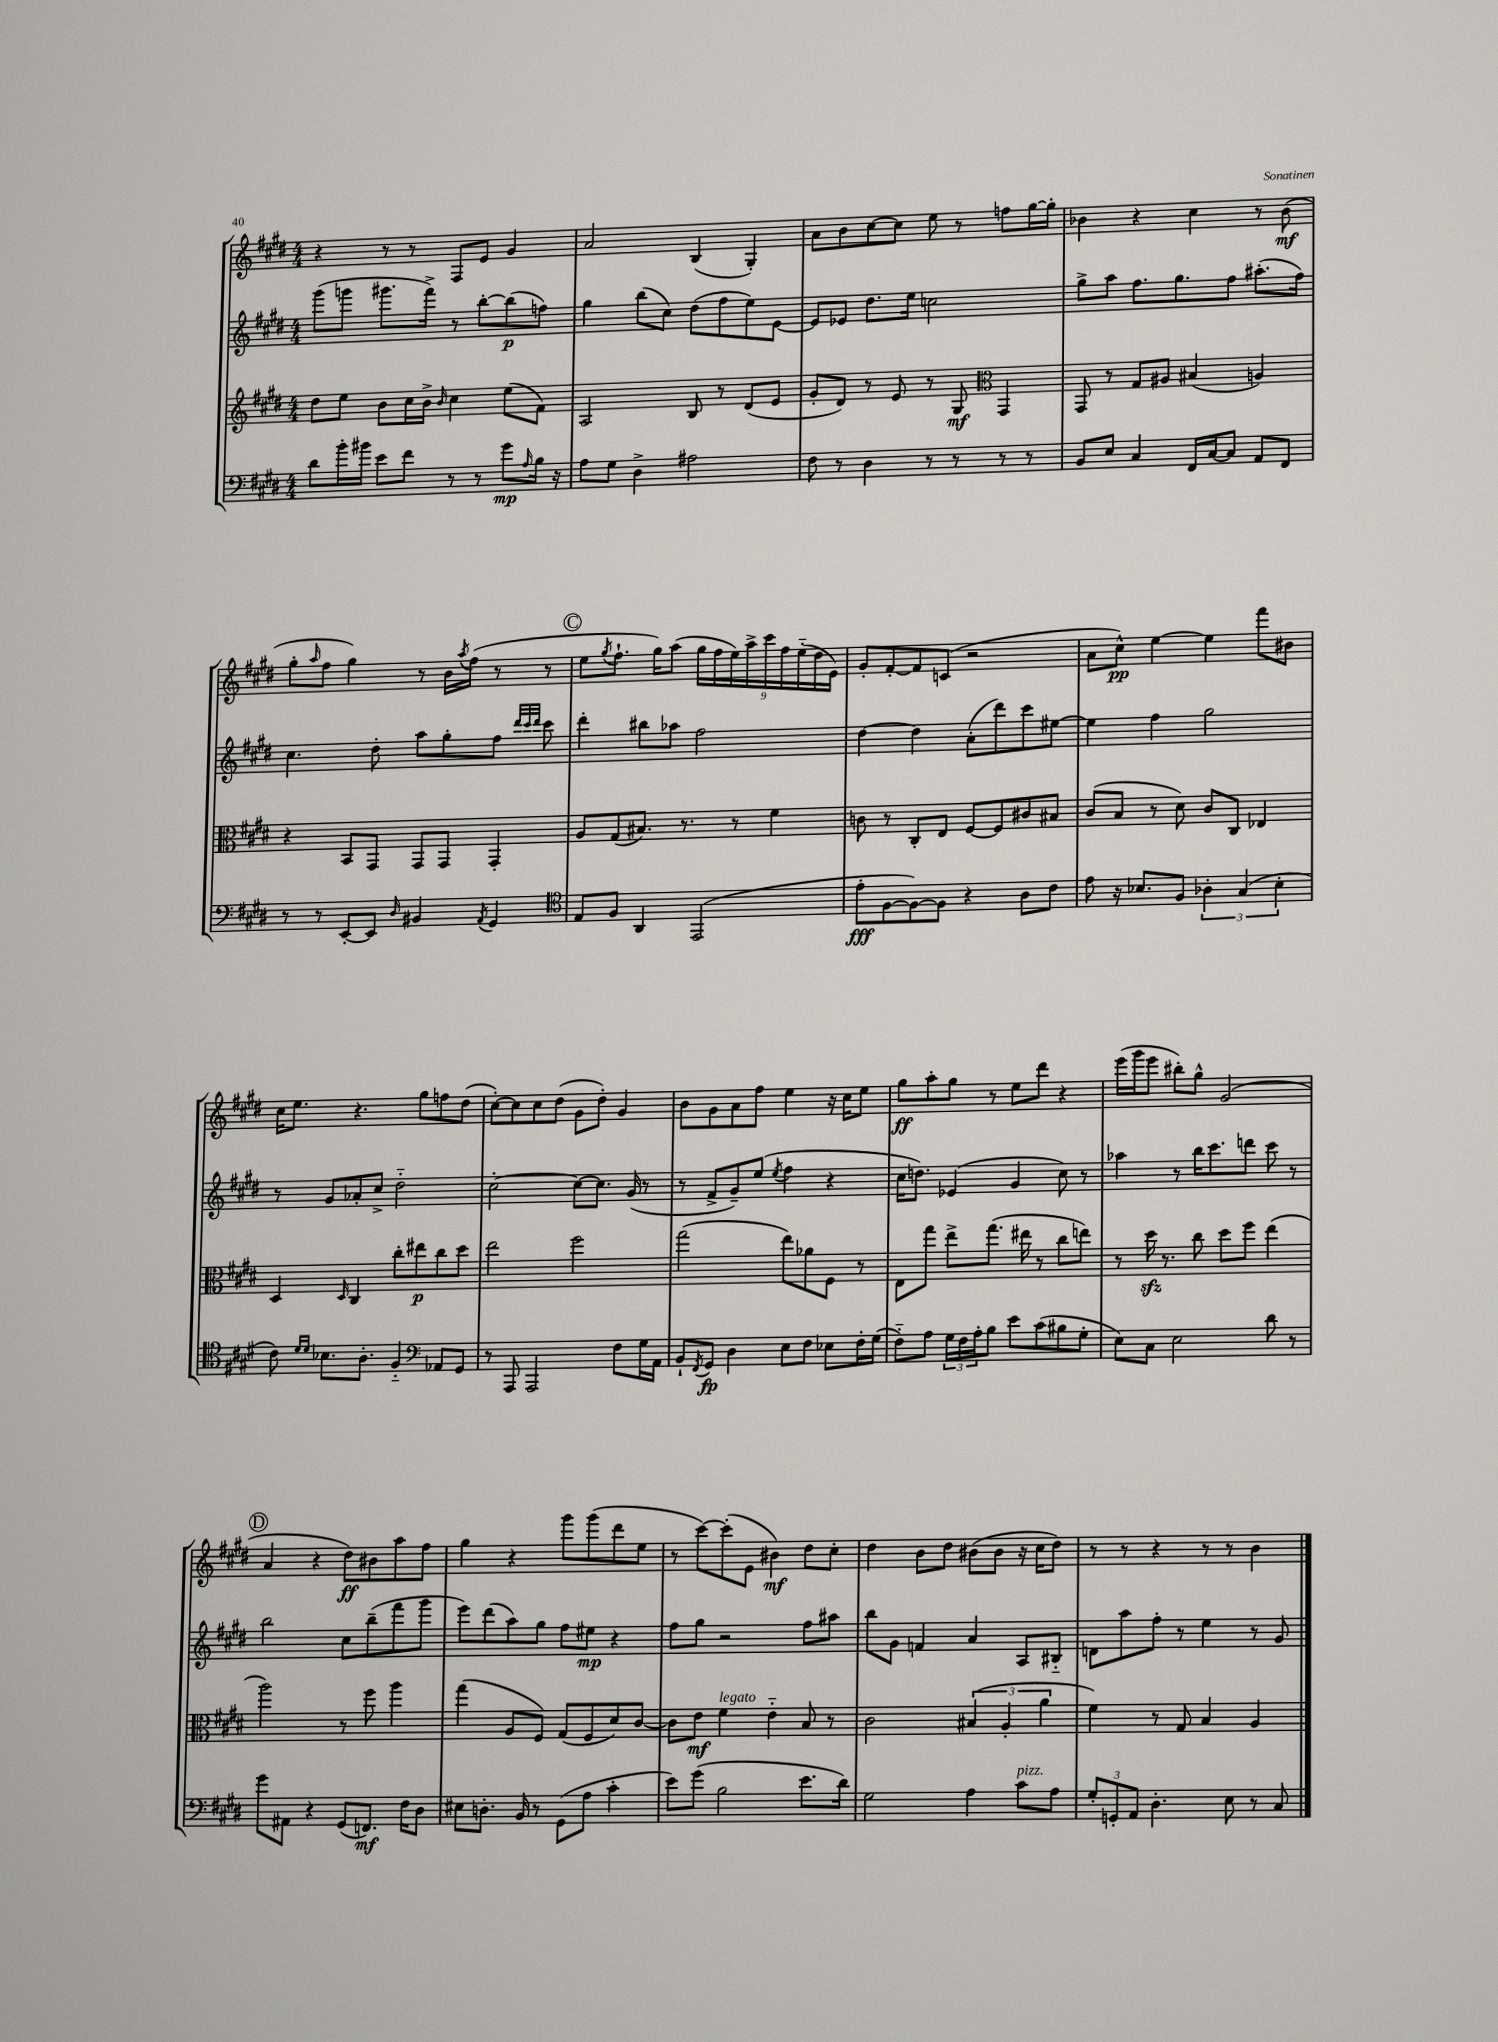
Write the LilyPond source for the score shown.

<<
\new StaffGroup <<
\new Staff = "s0" {
    \clef treble \key e \major \numericTimeSignature \time 4/4
    r4 r8 r8 fis8 e'8 gis'4 |
    a'2 b4( gis4-.) |
    a'8 b'8 cis''8~ cis''8 e''8 r8 f''8 gis''16~ gis''16-. |
    bes'4 r4 cis''4 r8 bes'8\mf( |
    gis''8-. \grace { a''16 } fis''8 gis''4) r8 b'16 \acciaccatura { a''8 } fis''16( r8 r8 |
    \mark \markup { \circle "C" } e''8 \acciaccatura { gis''8 } fis''8.-! gis''16) a''8( \tuplet 9/8 { gis''16 fis''16 e''16) a''16-> cis'''16 fis''16 e''16-_( dis''16 e'16) } |
    gis'8-. fis'8~-. fis'8 c'8( r2 |
    a'8 cis''8-^\pp) e''4~ e''4 fis'''8 bis'8 |
    cis''16 e''8. r4. gis''8 f''8 dis''8( |
    cis''8~-.) cis''8 cis''8 dis''8( gis'8 dis''8-.) gis'4 |
    b'8 gis'8 a'8 fis''8 e''4 r16 cis''16 e''8 |
    gis''8\ff a''8-. gis''8 r8 e''8 dis'''8 r4 |
    e'''16( gis'''16 e'''8 bis''8-.) gis''8-^ gis'2( |
    \mark \markup { \circle "D" } a'4 r4 dis''8\ff) bis'8 a''8 fis''8 |
    gis''4 r4 gis'''8 gis'''8( dis'''8 e''8 |
    r8 cis'''8~) cis'''8-.( e'8 bis'4\mf) dis''8 cis''8-. |
    dis''4 b'8 dis''8 bis'8( bis'8 r16 cis''16 dis''8) |
    r8 r8 r4 r8 r8 b'4 \bar "|." |
}
\new Staff = "s1" {
    \clef treble \key e \major \numericTimeSignature \time 4/4
    gis'''8( g'''8 gis'''8. fis'''16->) r8 b''8~-. b''8\p( f''8) |
    gis''4 b''8( cis''8) dis''8( fis''8 e''8) e'8~ |
    e'8 ees'8 dis''8. e''16 c''2 |
    gis''8-> a''8 fis''8. gis''8. fis''8 ais''8.-.( fis''16) |
    cis''4. dis''8-. a''8 gis''8-. fis''8 \grace { dis'''32 cis'''32 dis'''32 } cis'''8 |
    \mark \markup { \circle "C" } dis'''4-. bis''8 aes''8 fis''2 |
    dis''4~ dis''4 a'8-.( dis'''8) cis'''8 eis''8~ |
    eis''4 fis''4 gis''2 |
    r8 gis'8 aes'8-. cis''8-> dis''2-_ |
    cis''2~-. cis''8~ cis''8. gis'16( r8 |
    r8 fis'8-> gis'8--) e''8( \acciaccatura { e''8 } fis''4 r4 |
    cis''16 d''8.) ees'4( gis'4 cis''8) r8 |
    aes''4 r8 b''16 cis'''8. d'''8 cis'''8 r8 |
    \mark \markup { \circle "D" } b''2 cis''8 b''8--( fis'''8 gis'''8 |
    e'''8) dis'''8( a''8) gis''8 fis''8 eis''8\mp r4 |
    fis''8 gis''8 r2 fis''8 ais''8 |
    b''8 gis'8 f'4 a'4 a8 bis8-_ |
    d'8 a''8 fis''8-. r8 e''4 r8 gis'8 \bar "|." |
}
\new Staff = "s2" {
    \clef treble \key e \major \numericTimeSignature \time 4/4
    dis''8 e''8 b'8 cis''16 b'16-> \grace { b'16 } cis''4 e''8( fis'8) |
    a2 b8 r8 dis'8( e'8 |
    gis'8-. dis'8) r8 e'8 r8 gis8\mf \clef alto gis,4 |
    gis,8 r8 gis8 ais8 bis4( a4) |
    r4 b,8 gis,8 gis,8 gis,8 gis,4-. |
    \mark \markup { \circle "C" } a8 gis8( bis8.) r8. r8 fis'4 |
    c'8 r8 cis8-. e8 fis8~ fis8 cis'8 bis8 |
    cis'8( b8 r8 dis'8) cis'8 cis8 ees4 |
    dis4 \grace { dis16 } cis4 cis''8-. eis''8\p cis''8 dis''8 |
    e''2 fis''2 |
    gis''2( e''8) aes'8 fis8 r8 |
    e8 gis''8 e''8-> gis''8.( eis''16 r8 cis''8 e''8) |
    r8 dis''16\sfz r8. cis''8 dis''8 fis''8 e''4( |
    \mark \markup { \circle "D" } a''2) r8 fis''8 a''4 |
    gis''4( a8 fis8) gis8( fis8 dis'8) cis'8~ |
    cis'8 e'8\mf fis'4^\markup { \italic "legato" } e'4-_ b8 r8 |
    cis'2 \tuplet 3/2 { bis4( a4-. a'4 } |
    fis'4) r8 gis8 b4 a4 \bar "|." |
}
\new Staff = "s3" {
    \clef bass \key e \major \numericTimeSignature \time 4/4
    dis'8 b'16-. bis'16 e'8 fis'8 r8 r8 gis'8\mp \grace { a16 } b16 r16 |
    a8 gis8 dis4-> ais2 |
    fis8 r8 dis4 r8 r8 r8 r8 |
    b,8 e8 cis4 fis,16 cis16~ cis8 a,8 fis,8 |
    r8 r8 e,8~-. e,8 \grace { dis16 } bis,4 \acciaccatura { a,8 } gis,4 |
    \mark \markup { \circle "C" } \clef tenor e8 fis8 a,4 e,2( |
    e'8-.\fff fis8~ fis8~) fis8 r4 a8 cis'8 |
    e'8 r16 bes8. fis8 \tuplet 3/2 { aes4-. gis4( bes4-. } |
    cis'8) \grace { dis'16 dis'16 } bes8. a8.-. fis4-_ \clef bass aes,8 gis,8 |
    r8 a,,8 a,,2 fis8 gis16 a,16 |
    b,8-! \acciaccatura { fis,8 } gis,8\fp dis4 e8 fis8 ees8 fis16-. gis16( |
    fis8-_) a8 \tuplet 3/2 { gis16 fis16 a16-. } b8 e'8 cis'8( bis8 gis8-. |
    e8) cis8 e2 dis'8 r8 |
    \mark \markup { \circle "D" } gis'8 ais,8 r4 gis,8( f,8.\mf) fis16 dis8 |
    eis8 d8.-. b,16 r8 gis,8( a8 cis'4-. |
    e'8) gis'8( b2 e'8. dis'16) |
    gis2 a4 cis'8^\markup { \italic "pizz." } a8 |
    \tuplet 3/2 { gis8-. g,8-. a,8 } dis4.-. e8 r8 cis8 \bar "|." |
}
>>
>>
\layout { \context { \Score \remove "Bar_number_engraver" } }
